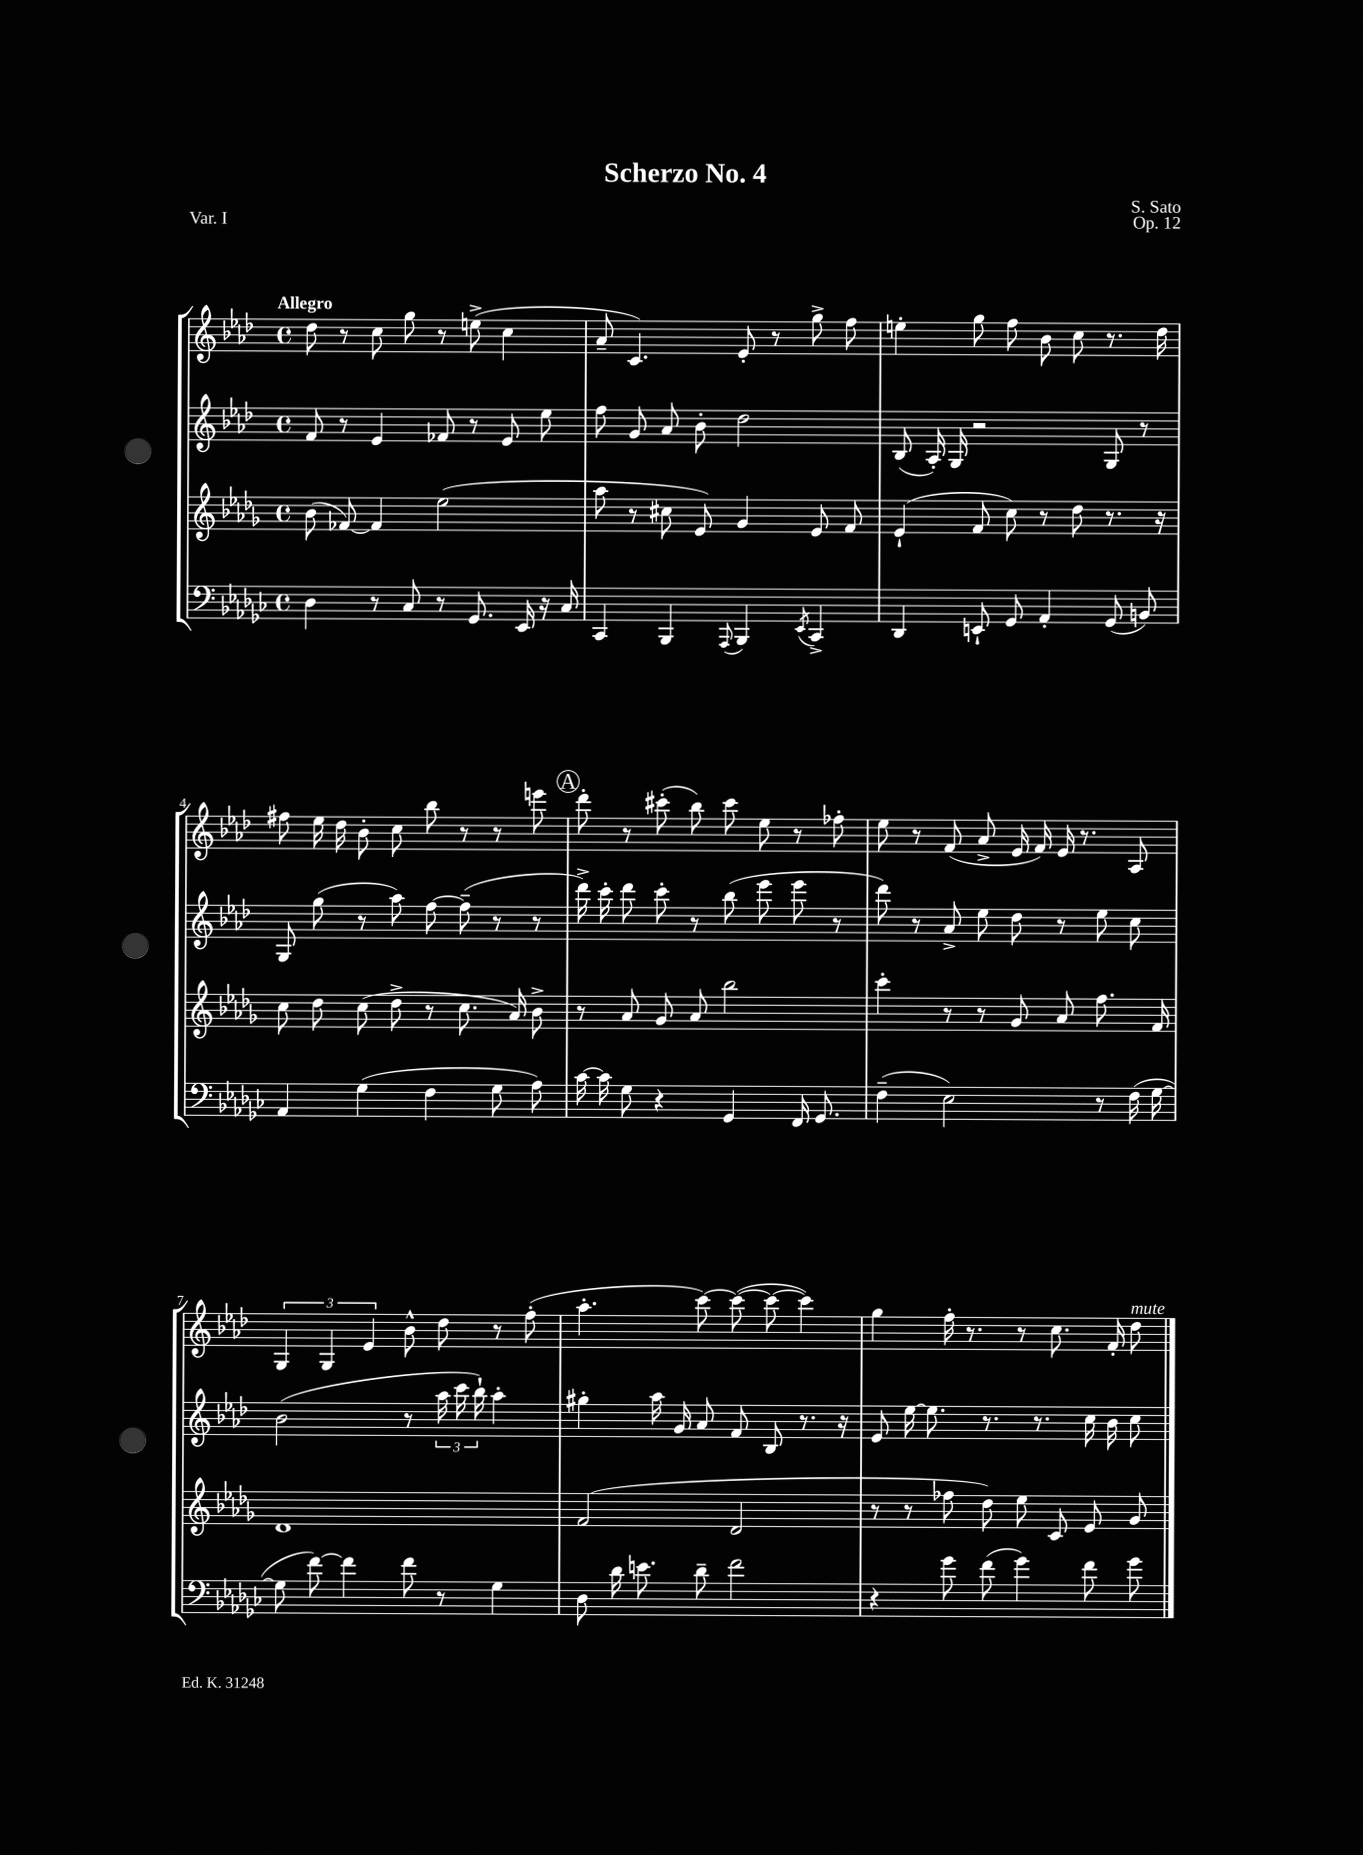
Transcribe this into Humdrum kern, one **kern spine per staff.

**kern	**kern	**kern	**kern
*part4	*part3	*part2	*part1
*staff4	*staff3	*staff2	*staff1
*clefF4	*clefG2	*clefG2	*clefG2
*k[b-e-a-d-g-c-]	*k[b-e-a-d-g-]	*k[b-e-a-d-]	*k[b-e-a-d-]
*M4/4	*M4/4	*M4/4	*M4/4
*met(c)	*met(c)	*met(c)	*met(c)
=1	=1	=1	=1
!	!	!	!LO:TX:a:B:t=Allegro
4D-\	(8b-\	8f/	8dd-\
.	[8f-X/)	8r	8r
8r	4f-/]	4e-/	8cc\
8C-/	.	.	8gg\
8r	(2ee-\	8f-X/	8r
8.GG-/	.	8r	(8een^\
.	.	8e-/	4cc\
16EE-/	.	.	.
16r	.	8ee-\	.
16C-/	.	.	.
=2	=2	=2	=2
4CC-/	8aa-\	8ff\	8a-~/
.	8r	8g/	4.c/)
4BBB-/	8cc#X\	8a-/	.
.	8e-/)	8b-'\	.
8qqAAA-/	.	.	.
4BBB-/	4g-/	2dd-\	8e-'/
.	.	.	8r
8qEE-/	.	.	.
4CC-^/	8e-/	.	8gg^\
.	8f/	.	8ff\
=3	=3	=3	=3
4DD-/	(4e-`/	(8B-/	4een'\
.	.	16A-'/)	.
.	.	16G/	.
8EEn`/	8f/	2r	8gg\
8GG-/	8cc\)	.	8ff\
4AA-'/	8r	.	8b-\
.	8dd-\	.	8cc\
(8GG-/	8.r	8G/	8.r
8BBn/)	.	8r	.
.	16r	.	16dd-\
!!LO:LB:g=z
=4	=4	=4	=4
4AA-/	8cc\	8G/	8ff#X\
.	8dd-\	(8gg\	16ee-\
.	.	.	16dd-\
(4G-\	(8cc\	8r	8b-'\
.	8dd-^\	8aa-\)	8cc\
4F\	8r	[8ff\	8bb-\
.	8.cc\	(8ff~\]	8r
8G-\	.	8r	8r
.	16a-/)	.	.
8A-\)	8b-^\	8r	8eeen\
!!LO:REH:place=s1:t=A
=5	=5	=5	=5
[16c-\	8r	16ddd-^\)	8ddd-'\
16c-\]	.	16ccc'\	.
8G-\	8a-/	8ddd-\	8r
4r	8g-/	8ccc'\	(8ccc#X'\
.	8a-/	8r	8bb-\)
4GG-/	2bb-\	(8bb-\	8ccc#\
.	.	8eee-\	8ee-\
16FF/	.	8eee-\	8r
8.GG-/	.	.	.
.	.	8r	8ff-X'\
=6	=6	=6	=6
(4F~\	4ccc'\	8ddd-\)	8ee-\
.	.	8r	8r
2E-\)	8r	8a-^/	(8f/
.	8r	8ee-\	8a-^/
.	8g-/	8dd-\	16e-/
.	.	.	16f/)
.	8a-/	8r	16e-/
.	.	.	8.r
8r	8.ff\	8ee-\	.
(16F\	.	8cc\	8A-/
[16G-\	16f/	.	.
!!LO:LB:g=z
=7	=7	=7	=7
8G-\]	1d-	(2b-\	6G/
[8f\)	.	.	.
.	.	.	6G/
4f\]	.	.	.
.	.	.	6e-/
8f\	.	8r	8b-^^\
8r	.	24aa-\	8dd-\
.	.	24ccc\	.
.	.	24bb-`\)	.
4G-\	.	4aa-'\	8r
.	.	.	(8ff'\
=8	=8	=8	=8
8D-\	(2f/	4gg#X'\	4.aa-'\
16d-\	.	.	.
8.en\	.	.	.
.	.	16aa-\	.
.	.	16g/	.
8d-~\	.	8a-/	[8ccc\)
2f\	2d-/	8f/	(8ccc\_
.	.	8B-/	8ccc\_
.	.	8.r	4ccc\])
.	.	16r	.
=9	=9	=9	=9
4r	8r	8e-/	4gg\
.	8r	[16ee-\	.
.	.	8.ee-\]	.
8g-\	8ff-X\	.	16ff'\
.	.	.	8.r
(8f\	8dd-\)	8.r	.
4g-\)	8ee-\	.	8r
.	.	8.r	.
.	8c/	.	8.cc\
8f\	8e-/	16cc\	.
.	.	16b-\	16f'/
!	!	!	!LO:TX:a:i:t=mute
8g-\	8g-/	8cc\	8dd-\
==	==	==	==
*-	*-	*-	*-
